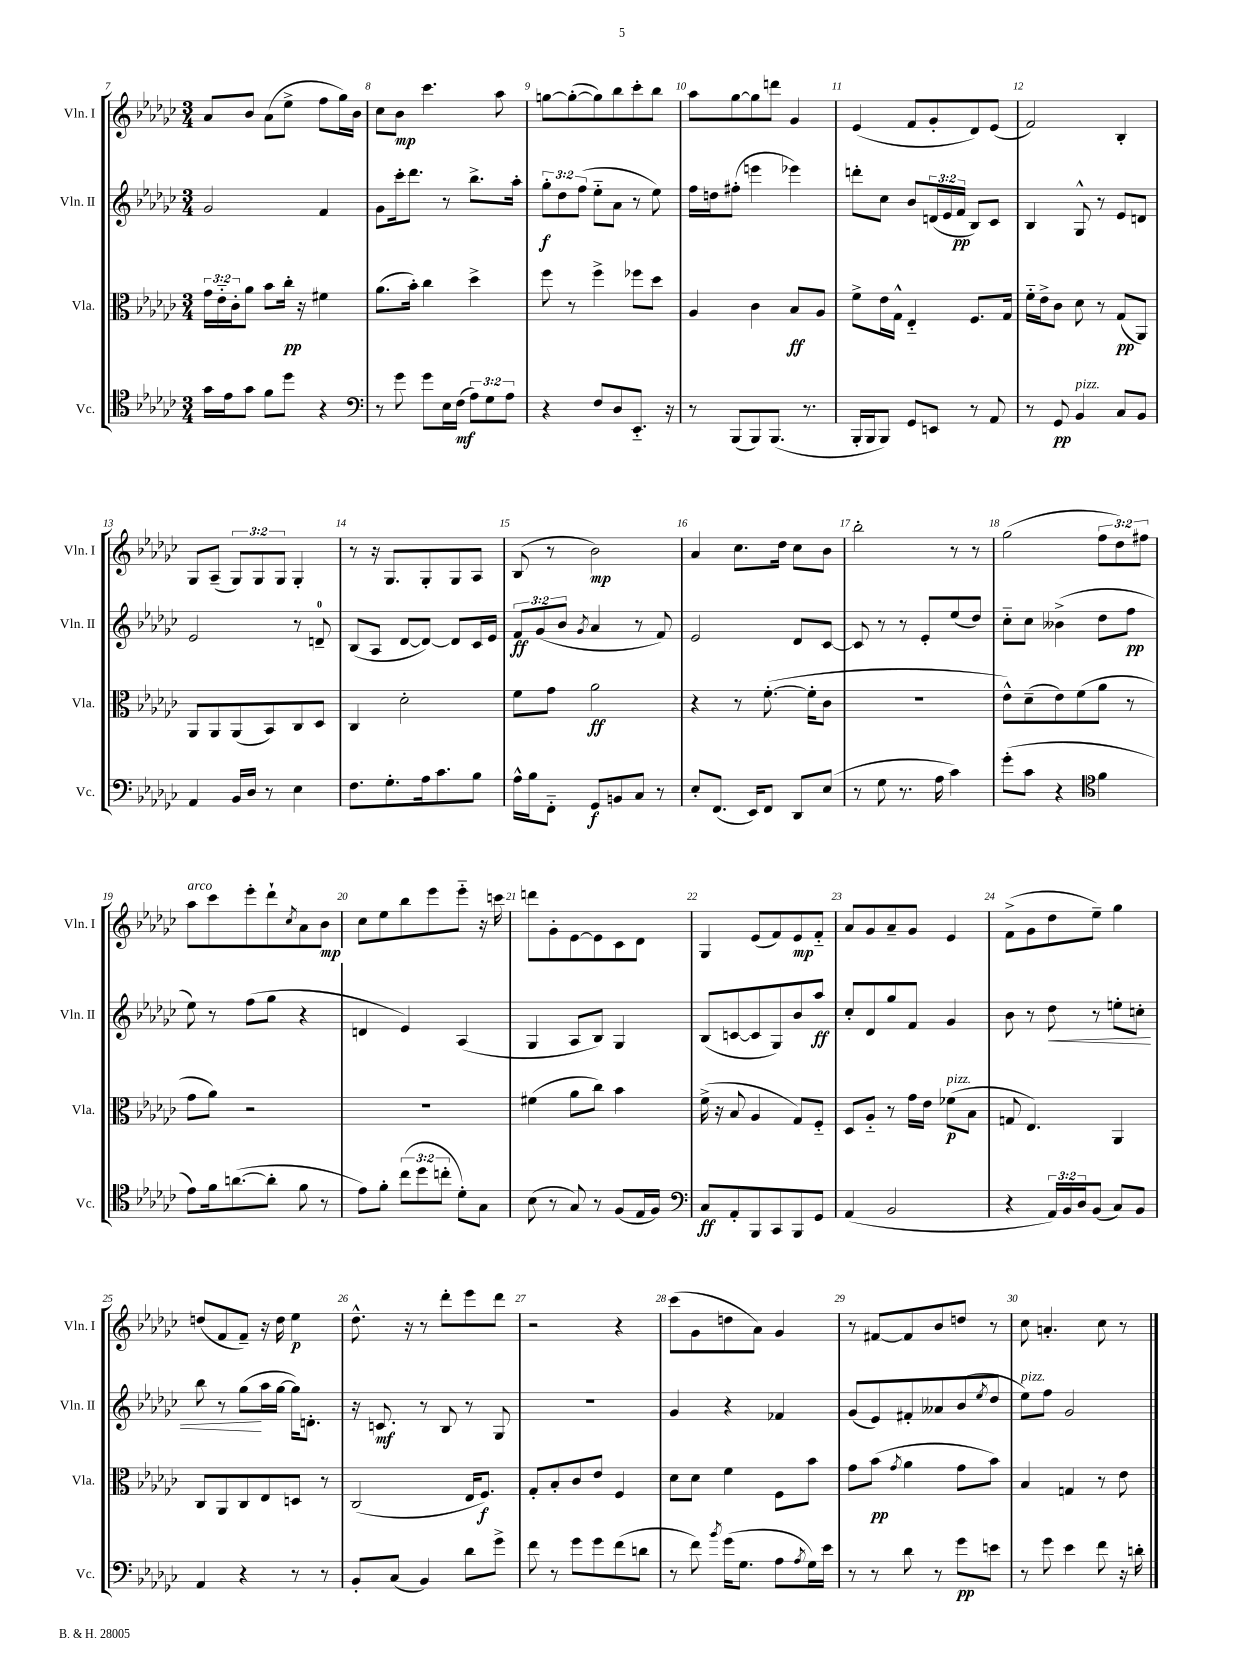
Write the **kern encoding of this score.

**kern	**kern	**kern	**kern
*staff4	*staff3	*staff2	*staff1
*clefC4	*clefC3	*clefG2	*clefG2
*k[b-e-a-d-g-c-]	*k[b-e-a-d-g-c-]	*k[b-e-a-d-g-c-]	*k[b-e-a-d-g-c-]
*M3/4	*M3/4	*M3/4	*M3/4
16g-	24g-	2g-	8a-
.	24e-'~	.	.
16e-	.	.	.
.	24c-'	.	.
8g-	8a-	.	8b-
8f	8b-	.	(8a-
8dd-	16cc-'	.	8ee-^
.	16r	.	.
4r	4f#	4f	8ff
.	.	.	16gg-)
.	.	.	16b-
=	=	=	=
*clefF4	*	*	*
8r	(8.a-	8g-	8cc-
8g-	.	16ccc-'	8b-
.	16b-')	8.ddd-	.
8g-	4cc-	.	4.ccc-
16E-	.	8r	.
(16F	.	.	.
12A-)	4dd-^	8.bb-^	.
12G-	.	.	.
.	.	.	8aa-
12A-	.	.	.
.	.	16aa-'	.
=	=	=	=
4r	8ff	12gg-'	[8gg
.	.	12dd-	.
.	8r	.	(8gg'_
.	.	(12ff	.
8F	4ff^	8ee-'~	8gg])
8D-	.	8a-	8bb-
8.EE-'~	8ff-	8r	8ccc-'
.	8dd-	8ee-)	8bb-
16r	.	.	.
=	=	=	=
8r	4A-	16ff	8aa-
.	.	16dd	.
(8BBB-	.	(8ff#'	[8gg-
8BBB-)	4c-	4eee	8gg-]
(8.BBB-	.	.	8ddd
.	8B-	4eee-)	4g-
8.r	.	.	.
.	8A-	.	.
=	=	=	=
16BBB-'	8f^	8ddd'	(4e-
16BBB-	.	.	.
8BBB-)	16e-	8cc-	.
.	16G-^^	.	.
8GG-	4E-'~	8b-	8f
8EE	.	(24d	8g-'
.	.	24e-	.
.	.	24f	.
8r	8.F	8B-)	8d-)
8AA-	.	8c-	(8e-
.	16G-	.	.
=	=	=	=
8r	16f'~	4B-	2f)
.	16e-^	.	.
8GG-	8c-	.	.
4BB-	8d-	8G-^^	.
.	8r	8r	.
8C-	(8G-	8e-	4B-'
8BB-	8AA-)	8d	.
=	=	=	=
4AA-	8AA-	2e-	8G-
.	8AA-	.	(8A-~
16BB-	(8AA-	.	12G-)
16D-	.	.	.
.	.	.	12G-
8r	8BB-)	.	.
.	.	.	12G-
4E-	8C-	8r	4G-'
.	8D-	8d~	.
=	=	=	=
8.F	4C-	(8B-	8r
.	.	8A-	16r
8.G-'	.	.	8.G-
.	2d-'	[8d-	.
16A-	.	8d-_)	8G-'
8.c-	.	.	.
.	.	8d-]	8G-
8B-	.	16c-	8A-
.	.	16e-	.
=	=	=	=
16A-^^	8f	12f	(8B-
16B-	.	.	.
.	.	(12g-	.
8FF'~	8g-	.	8r
.	.	12b-	.
.	.	8qg-	.
8GG-	2a-	4a-	2b-)
8BB	.	.	.
8C-	.	8r	.
8r	.	8f)	.
=	=	=	=
8E-'	4r	2e-	4a-
(8.FF	.	.	.
.	8r	.	8.cc-
16EE-)	.	.	.
8FF	([8.f'	.	.
.	.	.	16dd-
8DD-	.	8d-	8cc-
.	16f']	.	.
(8E-	8c-	[8c-	8b-
=	=	=	=
8r	2.r	8c-]	2bb-'
8G-	.	8r	.
8.r	.	8r	.
.	.	8e-'	.
16A-	.	.	.
4c-)	.	(8ee-	8r
.	.	8dd-)	8r
=	=	=	=
(8g-'	8e-^^)	8cc-'~	(2gg-
8c-	(8d-~	8cc-	.
4r	8e-)	(4b--^	.
.	(8f	.	.
*clefC4	*	*	*
4f	8a-	8dd-	12ff
.	.	.	12dd-)
.	8r	8ff	.
.	.	.	12ff#
=	=	=	=
8e-)	8g-	8ee-)	8aa-
16f	8a-)	8r	8ccc-
([8.a	.	.	.
.	2r	(8ff	8eee-'
8a']	.	8gg-	8ddd-`
.	.	.	8qcc-
8f	.	4r	8a-
8r	.	.	8b-
=	=	=	=
8e-)	2.r	4d	8cc-
8f'	.	.	8ee-
(12cc-	.	4e-)	8bb-
12dd-	.	.	.
.	.	.	8eee-
12cc'	.	.	.
8d-')	.	(4A-	8eee-'~
8G-	.	.	16r
.	.	.	16ccc
=	=	=	=
(8B-	(4f#	4G-	8ddd
8r	.	.	8g-'
8G-)	8a-	8A-	[8e-
8r	8cc-)	8B-)	8e-]
(8F	4b-	4G-	8c-
16E-	.	.	8d-
16F)	.	.	.
=	=	=	=
*clefF4	*	*	*
8C-	(16f^	(8B-	4G-
.	16r	.	.
8AA-'	8B-	[8c	.
8BBB-	4A-	8c]	(8e-
8CC-	.	8G-)	8f)
8BBB-	8G-)	8b-	8e-
8GG-	8F'~	8aa-	8f'~
=	=	=	=
(4AA-	8D-	8cc-'	8a-
.	8A-'~	8d-	8g-
2BB-	8r	8gg-	8a-~
.	16g-	8f	8g-
.	16e-	.	.
.	(8f-	4g-	4e-
.	8B-	.	.
=	=	=	=
4r	8G	8b-	(8f^
.	4.E-)	8r	8g-
24AA-)	.	8dd-	8dd-
24BB-	.	.	.
24D-	.	.	.
(8BB-	.	8r	8ee-~)
8C-)	4AA-	8ee'	4gg-
8BB-	.	8cc'	.
=	=	=	=
4AA-	8C-	8bb-	(8dd
.	8AA-	8r	8f
4r	8C-	(8gg-	8f~)
.	8E-	16aa-	16r
.	.	[16gg-	16dd
8r	8D	16gg-])	4ee-
.	.	8.d'	.
8r	8r	.	.
=	=	=	=
8BB-'	(2C-	16r	8.dd-^^
.	.	8.c	.
(8C-	.	.	.
.	.	.	16r
4BB-)	.	8r	8r
.	.	8B-	8ddd-'
8d-	16E-	8r	8eee-
.	8.F)	.	.
8g-^	.	8G-	8ddd-
=	=	=	=
8f	8G-'	2.r	2r
8r	8B-'	.	.
8g-	8c-	.	.
8g-	8e-	.	.
(8f	4F	.	4r
8d	.	.	.
=	=	=	=
8r	8d-	4g-	(8ccc-
8f)	8d-	.	8g-
8qb-	.	.	.
(16g-	4f	4r	8dd
8.G-	.	.	.
.	.	.	8a-)
8A-	8F	4f-	4g-
8qA-	.	.	.
16G-)	8b-	.	.
16e-	.	.	.
=	=	=	=
8r	8g-	(8g-	8r
8r	(8b-	8e-)	[8f#
.	8qg-	.	.
8d-	4a-	8f#'	8f#]
8r	.	8a--	8b-
8g-	8g-	(8b-	8dd
.	.	8qee-	.
8e	8b-)	8dd-	8r
=	=	=	=
8r	4B-	8ee-)	8cc-
8g-	.	8ff	4.a'
4e-	4G	2g-	.
8f	8r	.	8cc-
16r	8e-	.	8r
16d'	.	.	.
==	==	==	==
*-	*-	*-	*-
